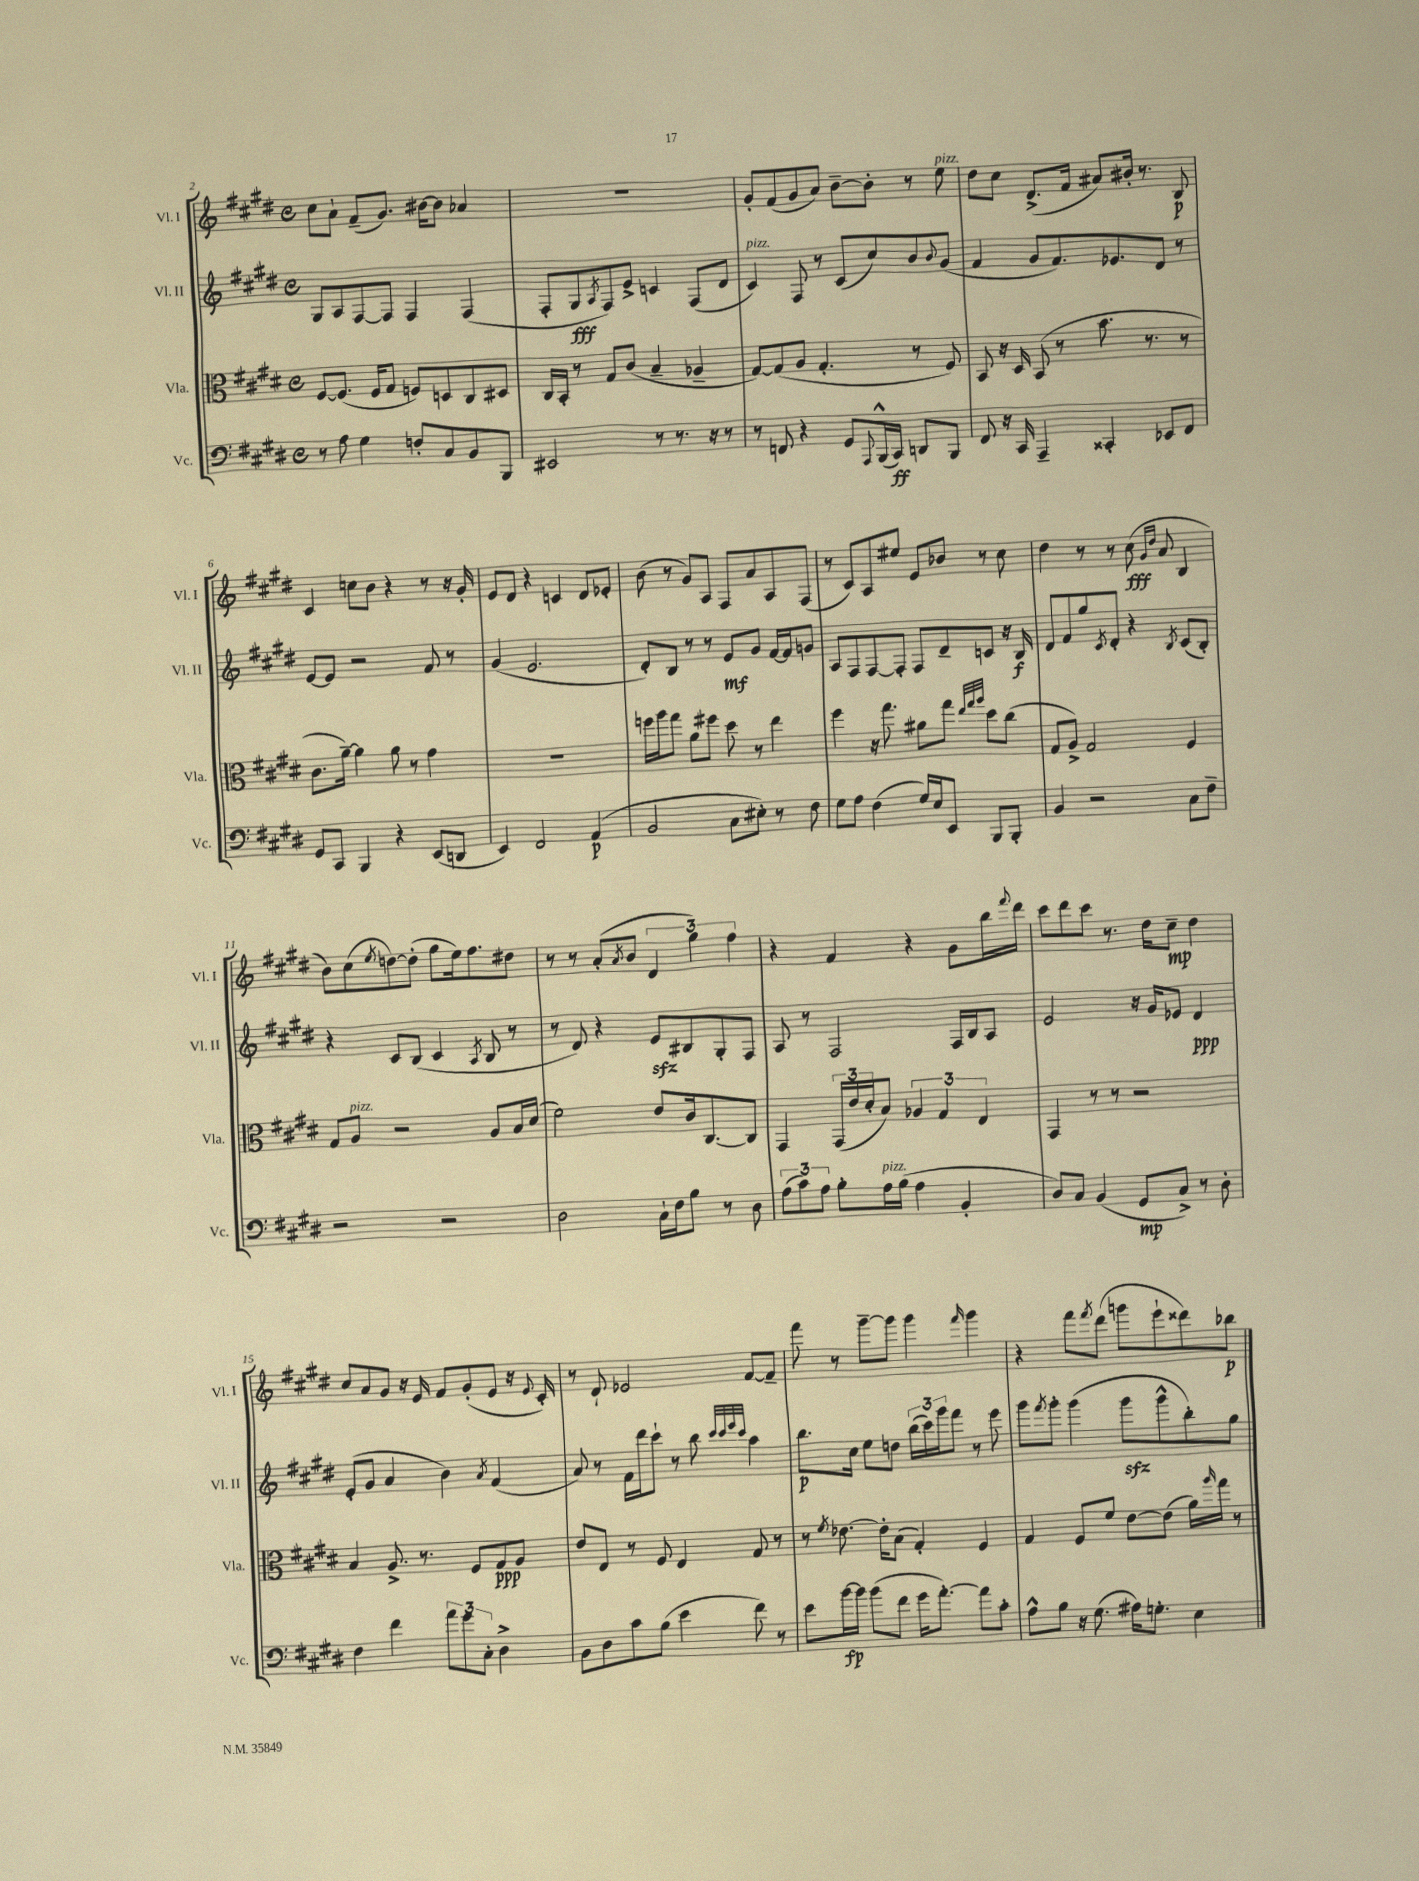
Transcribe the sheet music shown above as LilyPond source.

<<
\new StaffGroup <<
\new Staff = "s0" \with { instrumentName = "Vl. I" shortInstrumentName = "Vl. I" } {
    \clef treble \key e \major \defaultTimeSignature \time 4/4
    cis''8 a'8-! fis'8--( gis'8.) bis'16~ bis'8 aes'4 |
    R1 |
    gis'8-. fis'8( gis'8 a'8) b'8~-- b'8-. r8 e''8^\markup { \italic "pizz." } |
    dis''8 cis''8 dis'8.->( fis'16 ais'8) bis'16-. r8. b8\p |
    cis'4 c''8 b'8 r4 r8 r16 gis'16-. |
    e'8 dis'8 r4 c'4 dis'8 ees'8-. |
    b'8( r8 gis'8) a8 fis8 a'8 a8 fis8( |
    r8 cis'8) a8 eis''8 e'8 bes'8 r8 cis''8 |
    dis''4 r8 r8 cis''8\fff( \grace { gis'16 dis''16 } a'8 b4 |
    b'8) cis''8( \acciaccatura { e''8 } d''8~) d''8-.( gis''8 e''16) fis''8. dis''8 |
    r8 r8 a'8-.( \acciaccatura { a'8 } b'8 \tuplet 3/2 { dis'4 gis''4) fis''4 } |
    r4 fis'4 r4 gis'8 b''16 \appoggiatura { fis'''8 } dis'''16 |
    cis'''8 dis'''8 cis'''8 r8. dis''16 cis''8--\mp dis''4 |
    cis''8 a'8 gis'8 r16 e'16 fis'8 gis'8-.( e'8 r16 \appoggiatura { e'8 } cis'16-.) |
    r8 dis'8-! ees'2 fis'8~ fis'8-- |
    fis'''8 r8 gis'''8~-- gis'''8 gis'''4 \grace { fis'''16 } gis'''4 |
    r4 fis'''8 \acciaccatura { fis'''8 } dis'''8( g'''8 e'''8-! disis'''8) bes''8\p \bar "|." |
}
\new Staff = "s1" \with { instrumentName = "Vl. II" shortInstrumentName = "Vl. II" } {
    \clef treble \key e \major \defaultTimeSignature \time 4/4
    gis8 a8 fis8~ fis8 fis4 fis4( |
    fis8-. gis8\fff \acciaccatura { a8 } fis8) e'8-> c'4 fis8( dis'8 |
    cis'4^\markup { \italic "pizz." }) fis8 r8 cis'8( cis''8) b'8 \appoggiatura { b'8 } gis'8( |
    fis'4 gis'8 fis'8.) ees'8. dis'8 r8 |
    e'8~ e'8 r2 fis'8 r8 |
    gis'4( e'2. |
    dis'8-.) b8 r8 r8 e'8\mf gis'8 fis'16~ fis'16 g'8 |
    a8 fis8 fis8~ fis8-. fis8 dis'8-- c'8 r16 b16\f |
    dis'8 fis'8 gis''8 \acciaccatura { cis'8 } dis'8-. r4 \acciaccatura { b8 } cis'8( b8-.) |
    r4 cis'8 b8( cis'4 \acciaccatura { a8 } b8 r8 |
    r8 dis'8) r4 e'8\sfz bis8 gis8-. fis8 |
    a8 r8 fis2 fis16 b16 a8 |
    e'2 r16 gis'16 ees'8 dis'4\ppp |
    e'8-.( gis'8 a'4 b'4) \acciaccatura { a'8 } fis'4( |
    a'8) r8 fis'16 dis'''16 cis'''8-! r8 b''8 \grace { cis'''32 cis'''32 e'''32 cis'''32 } a''4 |
    b''8.\p cis''16 e''8 d''8 \tuplet 3/2 { b''16( cis'''16) gis'''16 } fis'''8 r8 e'''8 |
    gis'''8 \acciaccatura { fis'''8 } gis'''8-. gis'''4( gis'''8\sfz gis'''8-^ b''8-.) gis''8 \bar "|." |
}
\new Staff = "s2" \with { instrumentName = "Vla." shortInstrumentName = "Vla." } {
    \clef alto \key e \major \defaultTimeSignature \time 4/4
    fis8~ fis8.( fis16 gis8 f8) d8 cis8 dis8 |
    cis16 b,16-. r8 gis8 cis'8( b4-- aes4-- |
    gis8~) gis8( a8 gis4.-. r8 fis8) |
    b,8 r16 dis16 b,8( r8 b'8. r8. r8 |
    cis'8. a'16~--) a'4 a'8 r8 gis'4 |
    R1 |
    f''16 a''16 gis''8 a'8 fis''8 dis''8 r8 e''4 |
    fis''4 r16 gis''8. ais'8 gis''8 \grace { e''32 gis''32 a''32 } dis''8 cis''8( |
    gis8 a8->) gis2 fis4 |
    gis8 a8^\markup { \italic "pizz." } r2 a8 b16 dis'16( |
    fis'2) e'8 cis'16 cis8.~ cis8 |
    gis,4 \tuplet 3/2 { gis,16( e'16 dis'16-. } b8) \tuplet 3/2 { aes4 gis4 e4 } |
    gis,4 r8 r8 r2 |
    b4 a8.-> r8. fis8 gis8\ppp a8 |
    e'8 e8 r8 fis8 e4 gis8 r8 |
    r8 \acciaccatura { fis'8 } ees'8.~ ees'16-. b8( gis4-.) fis4 |
    gis4 fis8 fis'8 e'8~ e'8( a'16) \grace { a''16 } gis''16 r8 \bar "|." |
}
\new Staff = "s3" \with { instrumentName = "Vc." shortInstrumentName = "Vc." } {
    \clef bass \key e \major \defaultTimeSignature \time 4/4
    r8 a8 gis4 f8-. cis8 b,8 b,,8 |
    eis,2 r8 r8. r16 r8 |
    r8 f,8 r4 gis,8 \appoggiatura { a,,8 } b,,16-^( cis,16\ff) d,8 b,,8 |
    fis,8 r16 cis,16 a,,4-- cisis,4-. ees,8 fis,8 |
    gis,8 cis,8 b,,4 r4 e,8( d,8 |
    e,4) fis,2 a,4\p( |
    b,2 cis8 eis8-.) r8 fis8 |
    gis8 a8 fis4( gis16) e16 e,8 b,,8 b,,8-. |
    b,4 r2 cis8 fis8-- |
    r2 r2 |
    dis2 cis16-! fis16 b8 r8 dis8 |
    \tuplet 3/2 { a8( cis'8) a8 } b8-. a16^\markup { \italic "pizz." } b16( a4 b,4-. |
    dis8) cis8 b,4( gis,8\mp cis8->) r8 dis8-. |
    fis4 fis'4 \tuplet 3/2 { a'8 gis'8 cis8-. } dis4-> |
    b,8 dis8 cis'8 b8( e'4 fis'8) r8 |
    e'8 b'16~\fp b'16 b'8( fis'8 gis'16 a'8.~-.) a'8 cis'8-. |
    a8-^ b8 r16 gis8.( ais16) g8.-. e4 \bar "|." |
}
>>
>>
\layout { \context { \Score currentBarNumber = #2 } }
